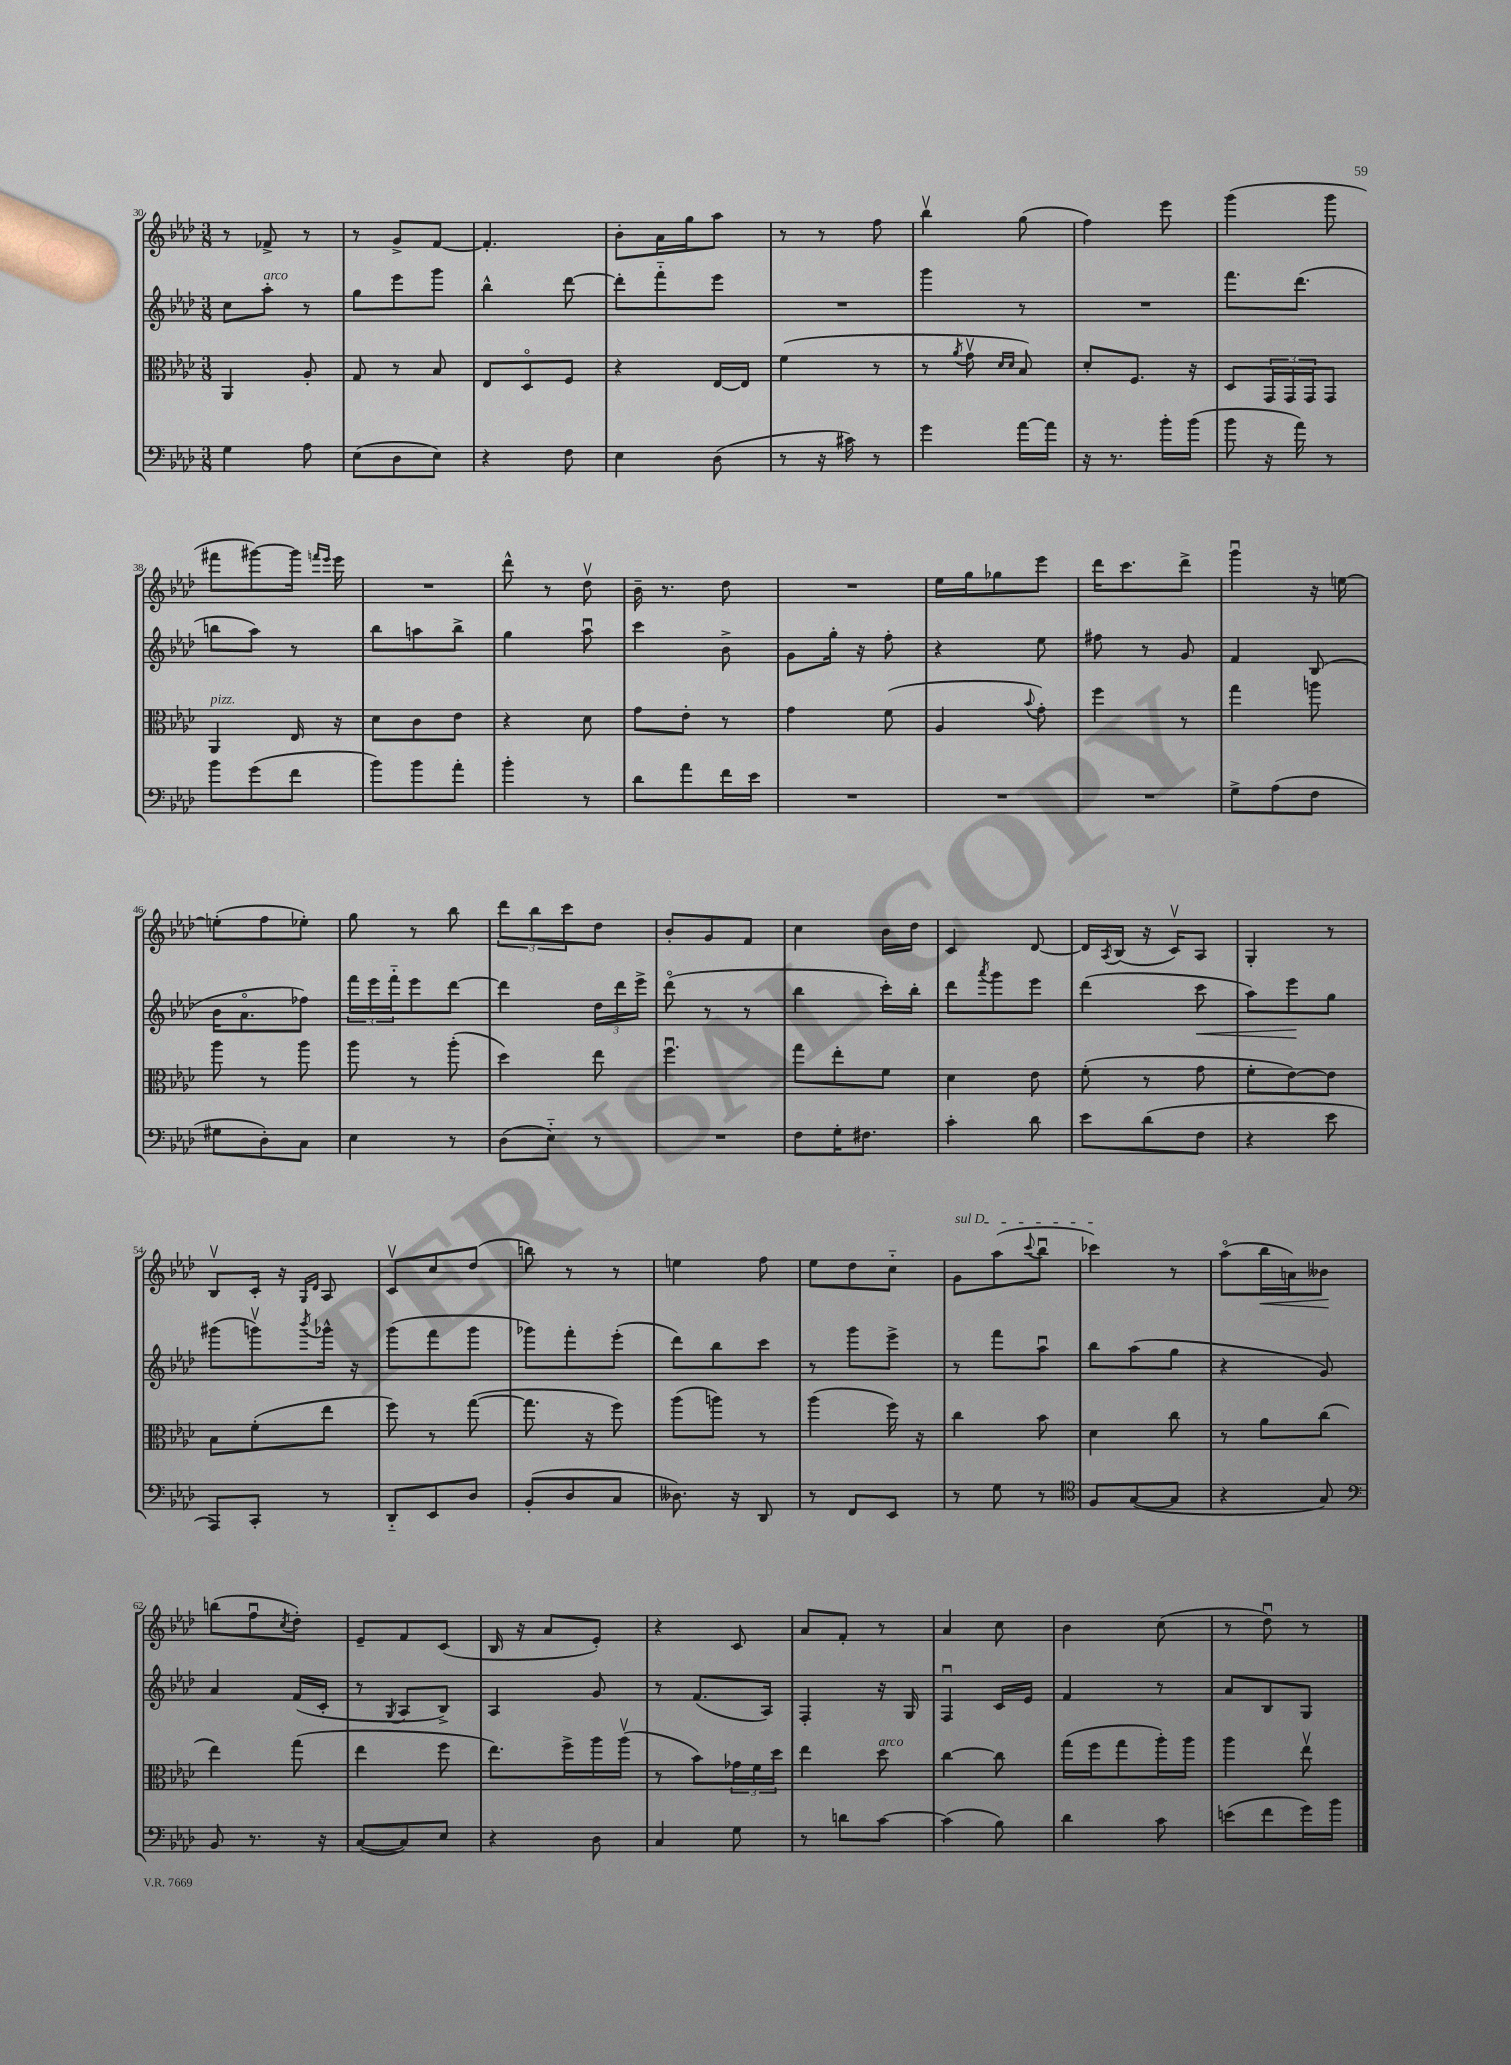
<<
\new StaffGroup <<
\new Staff = "s0" {
    \clef treble \key aes \major \numericTimeSignature \time 3/8
    r8 fes'8-> r8 |
    r8 g'8-> f'8~ |
    f'4.-. |
    bes'8-. aes'16 g''16 aes''8 |
    r8 r8 f''8 |
    bes''4\upbow g''8( |
    f''4) ees'''8 |
    g'''4( g'''8 |
    fis'''8 gis'''8~) gis'''16 \grace { f'''16 ees'''16 } ees'''16 |
    R4. |
    des'''8-^ r8 des''8\upbow |
    bes'16-- r8. des''8 |
    R4. |
    ees''16 g''16 ges''8 ees'''8 |
    des'''16 c'''8. des'''8-> |
    g'''4\downbow r16 e''16~ |
    e''8-.( f''8 ees''8-.) |
    g''8 r8 bes''8 |
    \tuplet 3/2 { des'''8 bes''8 c'''8 } des''8 |
    bes'8-. g'8 f'8 |
    c''4 bes'16 des''16 |
    c'4 des'8~ |
    des'16 \acciaccatura { aes8 } bes16( r16 c'16\upbow) aes8 |
    g4-. r8 |
    bes8\upbow c'16-. r16 \grace { g16 des'16 } aes8 |
    c'8\upbow c''8 des''8( |
    b''8) r8 r8 |
    e''4 f''8 |
    ees''8 des''8 c''8-_ |
    \once \override TextSpanner.bound-details.left.text = \markup { \italic "sul D" } g'8\startTextSpan aes''8( \appoggiatura { c'''8 } bes''8\downbow |
    ces'''4\stopTextSpan) r8 |
    aes''8\flageolet( bes''16\< a'16) beses'8\! |
    b''8( f''8\downbow \acciaccatura { c''8 } des''8-.) |
    ees'8-- f'8 c'8( |
    bes16 r16 aes'8 ees'8-.) |
    r4 c'8 |
    aes'8 f'8-. r8 |
    aes'4 c''8 |
    bes'4 c''8( |
    r8 des''8\downbow) r8 \bar "|." |
}
\new Staff = "s1" {
    \clef treble \key aes \major \numericTimeSignature \time 3/8
    c''8 aes''8-.^\markup { \italic "arco" } r8 |
    g''8 ees'''8 g'''8 |
    bes''4-^ des'''8~ |
    des'''8-. f'''8-_ ees'''8 |
    R4. |
    g'''4 r8 |
    R4. |
    f'''8. des'''8.( |
    b''8 aes''8) r8 |
    bes''8 a''8 bes''8-> |
    g''4 aes''8\downbow |
    c'''4 bes'8-> |
    g'8 g''16-. r16 f''8-. |
    r4 ees''8 |
    fis''8 r8 g'8 |
    f'4 bes8( |
    bes'16 aes'8.\flageolet fes''8) |
    \tuplet 3/2 { f'''16 ees'''16 f'''16-_ } ees'''8 des'''8~ |
    des'''4 \tuplet 3/2 { des''16 des'''16 ees'''16-> } |
    des'''8\flageolet( r8 r8 |
    bes''4 c'''16-.) bes''16-. |
    des'''8 \acciaccatura { aes'''8 } g'''8 ees'''8 |
    des'''4( c'''8\< |
    aes''8) ees'''8\! g''8 |
    gis'''8( g'''8\upbow) \acciaccatura { bes'''8 } ges'''16-^ r16 |
    g'''8( f'''8 g'''8 |
    ges'''8) f'''8-. ees'''8-.( |
    des'''8) bes''8 c'''8 |
    r8 g'''8 ees'''8-> |
    r8 f'''8 aes''8\downbow |
    bes''8 aes''8( g''8 |
    r4 g'8) |
    aes'4 f'16( c'16-. |
    r8 \acciaccatura { g8 } aes8 bes8->) |
    aes4 g'8 |
    r8 f'8.( aes16) |
    f4-. r16 g16 |
    f4\downbow c'16 ees'16 |
    f'4 r8 |
    aes'8 bes8 g8 \bar "|." |
}
\new Staff = "s2" {
    \clef alto \key aes \major \numericTimeSignature \time 3/8
    aes,4 aes8-. |
    g8 r8 bes8 |
    ees8 des8\flageolet f8 |
    r4 ees16~ ees16 |
    f'4( r8 |
    r8 \acciaccatura { aes'8 } g'8\upbow \grace { des'16 des'16 } bes8) |
    des'8-. f8. r16 |
    des8 \tuplet 3/2 { g,16 g,16 g,16 } g,8 |
    aes,4^\markup { \italic "pizz." } ees16 r16 |
    des'8 c'8 ees'8 |
    r4 des'8 |
    g'8 ees'8-. r8 |
    g'4 f'8( |
    aes4 \appoggiatura { bes'8 } g'8-.) |
    f''4 r8 |
    g''4 a''8 |
    aes''8 r8 aes''8 |
    aes''8 r8 aes''8-.( |
    des''4) ees''8 |
    f''4.\downbow |
    g''8 ees''8-. f'8 |
    des'4 ees'8 |
    f'8-.( r8 g'8 |
    f'8-. ees'8~) ees'8 |
    bes8 f'8-.( ees''8 |
    f''8) r8 g''8~( |
    g''8. r16 f''8) |
    aes''8( a''8) r8 |
    aes''4( f''16) r16 |
    c''4 bes'8 |
    des'4 c''8 |
    r8 aes'8 c''8( |
    ees''4) g''8( |
    ees''4 f''8 |
    ees''8.) f''16-> aes''16 aes''16\upbow( |
    r8 bes'8) \tuplet 3/2 { ges'16 f'16 des''16 } |
    ees''4 des''8^\markup { \italic "arco" } |
    c''4~ c''8 |
    g''16( f''16 g''8 aes''16-.) aes''16 |
    aes''4 ees''8\upbow \bar "|." |
}
\new Staff = "s3" {
    \clef bass \key aes \major \numericTimeSignature \time 3/8
    g4 aes8 |
    ees8( des8 ees8) |
    r4 f8 |
    ees4 des8( |
    r8 r16 cis'16) r8 |
    g'4 aes'16~ aes'16 |
    r16 r8. bes'16-. bes'16( |
    bes'8 r16 aes'16) r8 |
    bes'8 g'8( f'8 |
    bes'8) bes'8 aes'8-. |
    bes'4-. r8 |
    des'8 aes'8 f'16 ees'16 |
    R4. |
    R4. |
    R4. |
    g8-> aes8( f8 |
    gis8 des8-.) c8 |
    ees4 r8 |
    des8( ees8-_) r8 |
    R4. |
    f8 g16-. fis8. |
    c'4-. des'8 |
    ees'8 des'8( f8 |
    r4 ees'8 |
    aes,,8) c,8-. r8 |
    des,8-_ ees,8 des8 |
    bes,8-.( des8 c8 |
    deses8.) r16 des,8 |
    r8 f,8 ees,8 |
    r8 g8 r8 |
    \clef tenor f8 g8~( g8 |
    r4 g8) |
    \clef bass bes,8 r8. r16 |
    c8~( c8) ees8 |
    r4 des8 |
    c4 g8 |
    r8 d'8 c'8~ |
    c'4( bes8) |
    des'4 c'8 |
    e'8( f'8 g'16) bes'16 \bar "|." |
}
>>
>>
\layout { \context { \Score currentBarNumber = #30 } }
